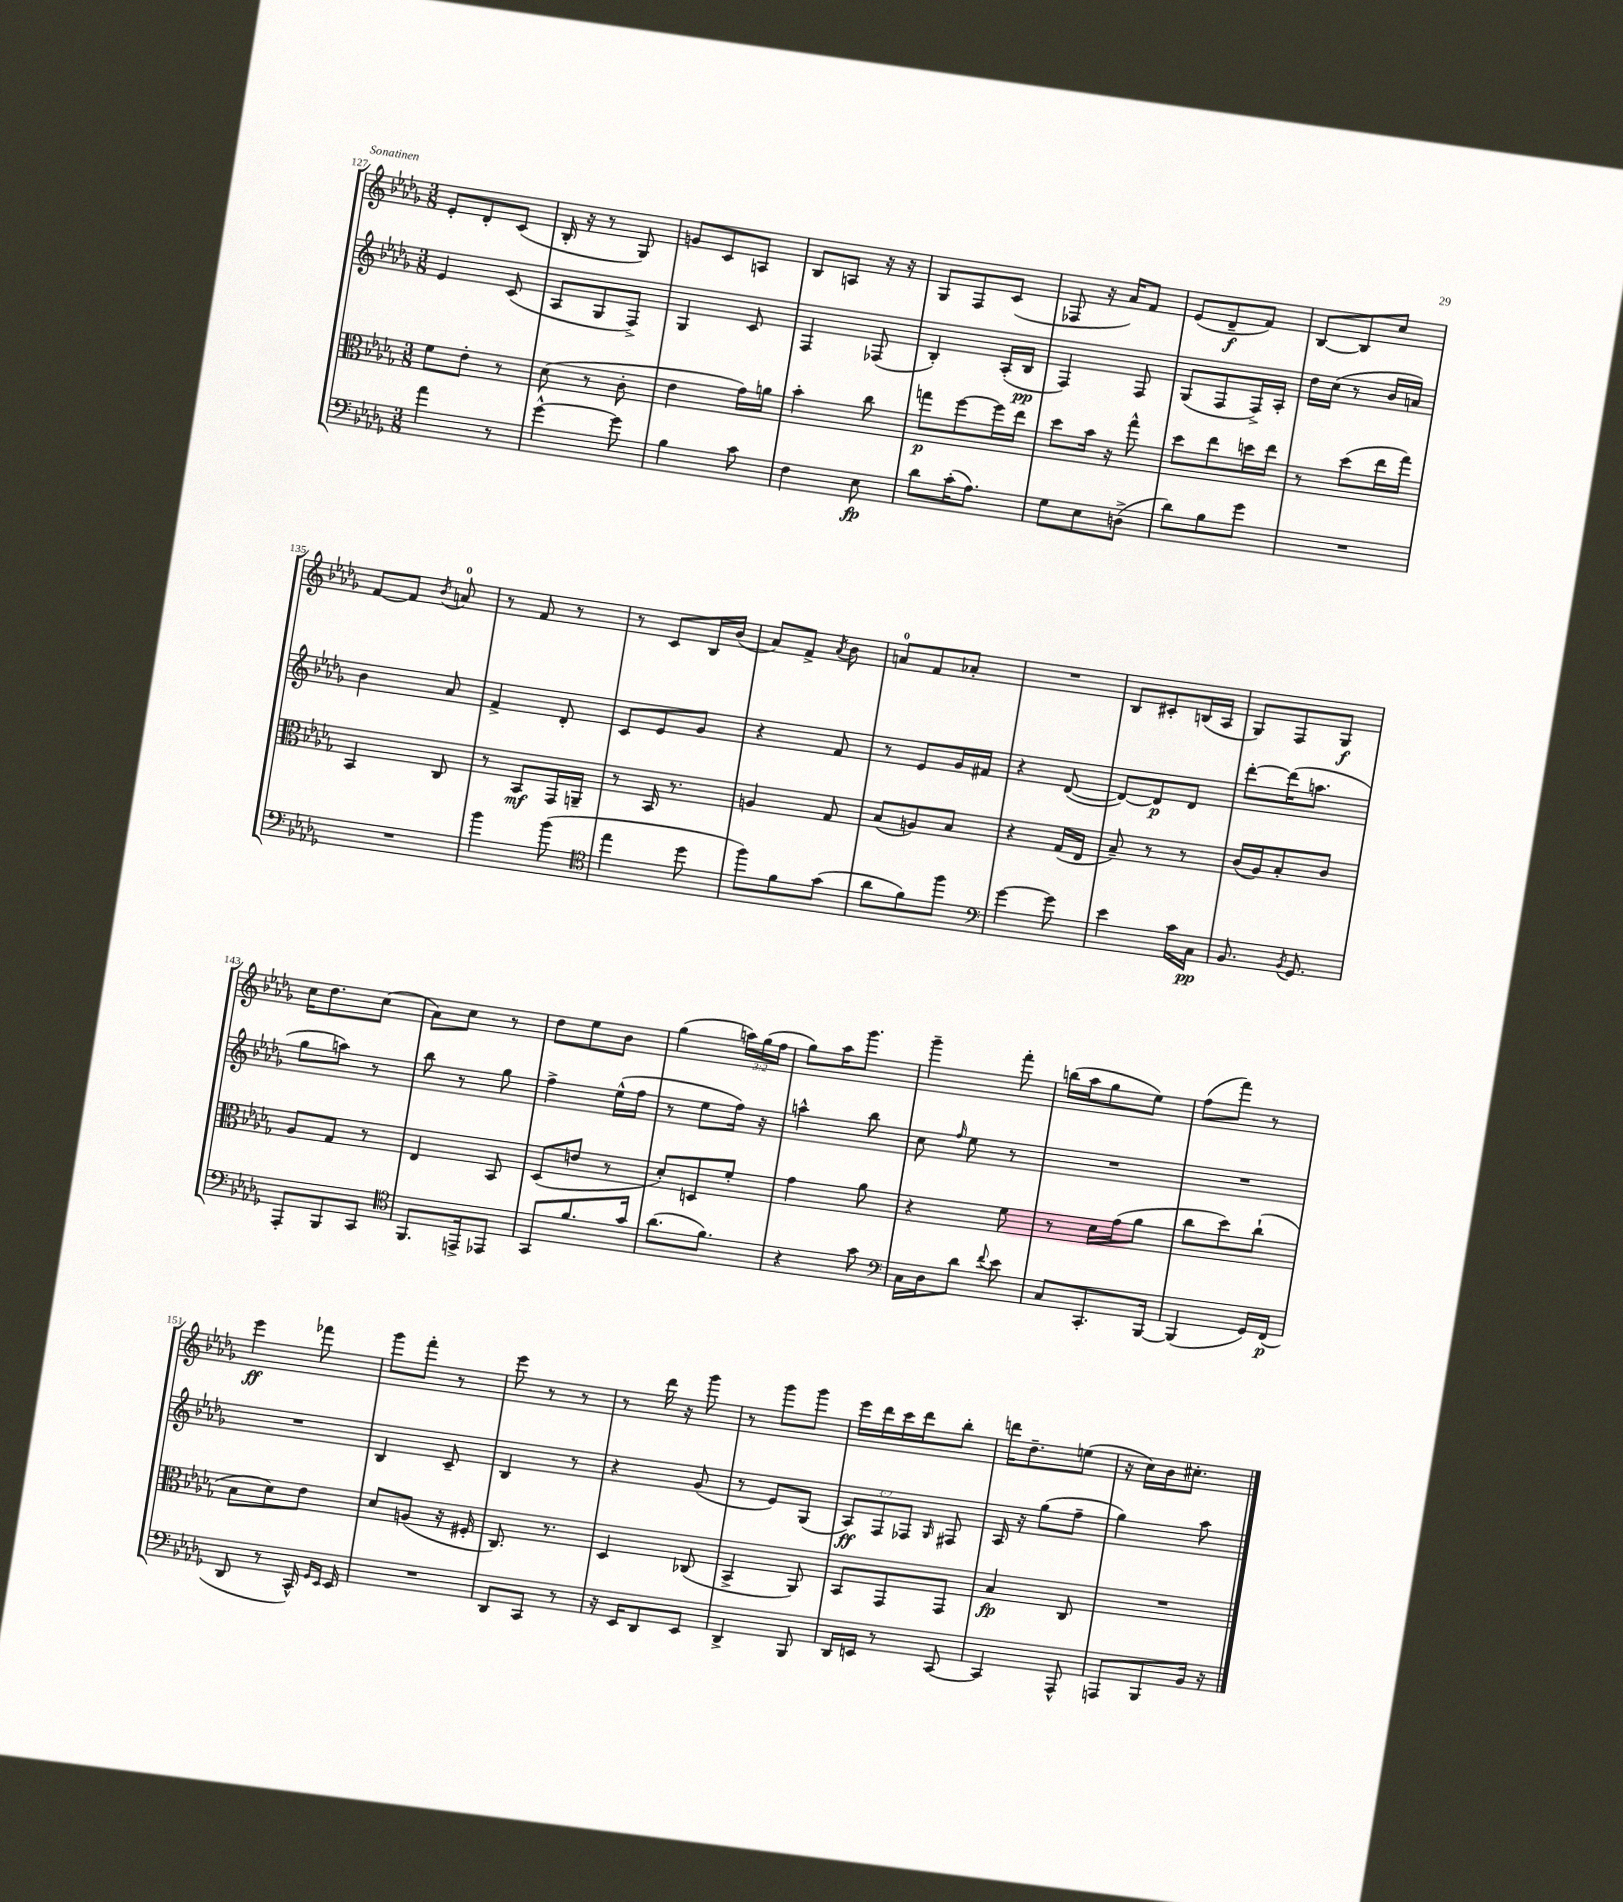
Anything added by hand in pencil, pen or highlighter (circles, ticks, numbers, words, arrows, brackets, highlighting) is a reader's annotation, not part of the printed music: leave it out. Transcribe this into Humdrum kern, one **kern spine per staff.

**kern	**kern	**kern	**kern
*staff4	*staff3	*staff2	*staff1
*clefF4	*clefC3	*clefG2	*clefG2
*k[b-e-a-d-g-]	*k[b-e-a-d-g-]	*k[b-e-a-d-g-]	*k[b-e-a-d-g-]
*M3/8	*M3/8	*M3/8	*M3/8
4a-	8f	4e-	8e-'
.	8e-'	.	8d-'
8r	8r	(8c	(8c
=	=	=	=
[4g-^^	(8d-	8A-	16B-'
.	.	.	16r
.	8r	8G-	8r
8g-]	8c'	8F^)	8G-)
=	=	=	=
4B-	4e-	4G-	8g
.	.	.	8c
8c	16g-)	8c	8A
.	16a	.	.
=	=	=	=
4F	4b-'	4F	8B-
.	.	.	8A
8E-	8cc	(8F-	16r
.	.	.	16r
=	=	=	=
8d-	8gg	4B-')	8G-
(16c'	[8ff	.	8F
8.A-)	.	.	.
.	16ff]	(16A-'	(8c
.	16ee-	16B-	.
=	=	=	=
8G-	8dd-	4F)	8F-
8E-	16b-	.	16r
.	16r	.	16a-)
(8D^	8gg-^^	8F	8f
=	=	=	=
8d-)	8dd-	(8G-	(8e-
8B-	8ee-	8F	8d-~
8g-	16dd	16F^)	8f)
.	16ee-	16A-'	.
=	=	=	=
4.r	8r	16dd-	[8B-
.	.	(16cc	.
.	(8dd-	8r	8B-]
.	16ee-	16b-	8cc
.	16gg-)	16a)	.
=	=	=	=
4.r	4BB-	4b-	[8f
.	.	.	8f]
.	.	.	8qb-
.	8C	8a-	8a
=	=	=	=
4b-	8r	4f^	8r
.	8BB-	.	8f
(8b-	16GG-	8d-'	8r
.	16AA~	.	.
=	=	=	=
*clefC4	*	*	*
4ee-	8r	8c	8r
.	16BB-	8e-	8c
.	8.r	.	.
8dd-	.	8g-	16B-
.	.	.	(16b-
=	=	=	=
8ff)	4A	4r	8a-)
8f	.	.	8f^
.	.	.	8qa-
(8g-	8G-	8f	8b-
=	=	=	=
8a-	(8B-	8r	8a
8f)	8A)	8e-	8f
8ff	8B-	16g-	8a-'
.	.	16f#	.
=	=	=	=
*clefF4	*	*	*
[4g-	4r	4r	4.r
8g-]	(16G-	([8d-	.
.	16E-	.	.
=	=	=	=
4e-	8B-~)	8d-_)	8B-
.	8r	8d-]	8c#'
16c	8r	8d-	(16B
16C	.	.	16A-
=	=	=	=
8.BB-	(16c	[8ddd-'	8G-)
.	16A-)	.	.
.	8B-'	(16ddd-]	8F
8qBB-	.	.	.
8.GG-	.	8.aa	.
.	8c	.	8G-
=	=	=	=
8AAA-'	8A-	8gg-	16cc
.	.	.	8.dd-
8BBB-	8G-	8aa)	.
8CC	8r	8r	(8cc
=	=	=	=
*clefC4	*	*	*
8.FF	4E-	8bb-	8a-)
.	.	8r	8cc
16EE^	.	.	.
8EE-	8BB-	8gg-	8r
=	=	=	=
8GG-	(8D-	4ff^	8dd-
8.f	8e	.	8ee-
.	8r	(16ee-^^	8b-
16g-	.	16ff	.
=	=	=	=
(8.a-	8d-')	8r	(4gg-
.	8D	8ee-	.
8.f)	.	.	.
.	8f'	16ff)	24aa)
.	.	.	(24gg-
.	.	16r	.
.	.	.	24ff
=	=	=	=
4r	4g-	4aa^^	8gg-)
.	.	.	16aa-
.	.	.	8.ggg-
8g-	8a-	8bb-	.
=	=	=	=
*clefF4	*	*	*
16C	4r	8cc	4ggg-~
16D-	.	.	.
.	.	16qqff	.
8d-	.	8ee-	.
8qqf	.	.	.
8e-	8f	8r	8fff'
=	=	=	=
8C	8r	4.r	(16bb
.	.	.	16aa-
8.CC'	16d-	.	8gg-
.	(16g-	.	.
.	8a-	.	8ee-)
[16BBB-	.	.	.
=	=	=	=
(4BBB-]	8cc	4.r	(8ff
.	8dd-)	.	8fff)
16GG-)	(8cc`	.	8r
(16FF	.	.	.
=	=	=	=
8DD-	8B-	4.r	4eee-
8r	8d-)	.	.
16CC^^)	8e-	.	8fff-
16qqGG-	.	.	.
16qqEE-	.	.	.
16EE-	.	.	.
=	=	=	=
4.r	8d-	4B-	8ggg-
.	(8A	.	8fff'
.	16r	8c~	8r
.	16F#'	.	.
=	=	=	=
8DD-	8.C)	4B-	8eee-
8CC	.	.	8r
.	8.r	.	.
8r	.	8r	8r
=	=	=	=
16r	4D-	4r	8r
16EE-	.	.	.
8DD-	.	.	16ddd-
.	.	.	16r
8EE-	(8C-	(8g-	8ggg-
=	=	=	=
4DD-^	4BB-^	8r	8r
.	.	8e-)	8ggg-
8BBB-	8AA-)	(8G-	8ggg-
=	=	=	=
16DD-	8BB-	12A-)	16eee-
16EE	.	.	16ddd-
.	.	12F	.
8r	8GG-	.	16ccc
.	.	12F-	.
.	.	.	16ddd-
.	.	16qqG-	.
[8CC	8GG-	8F#	8bb-'
=	=	=	=
4CC]	4B-	16A-	16ddd
.	.	16r	8.dd-~
.	.	(8gg-	.
8AAA-^^	8C	8ff~	(8ee
=	=	=	=
8AAA	4.r	4gg-)	16r
.	.	.	16cc)
8BBB-	.	.	16b-
.	.	.	8.cc#'
16BB-	.	8aa-	.
16r	.	.	.
==	==	==	==
*-	*-	*-	*-
